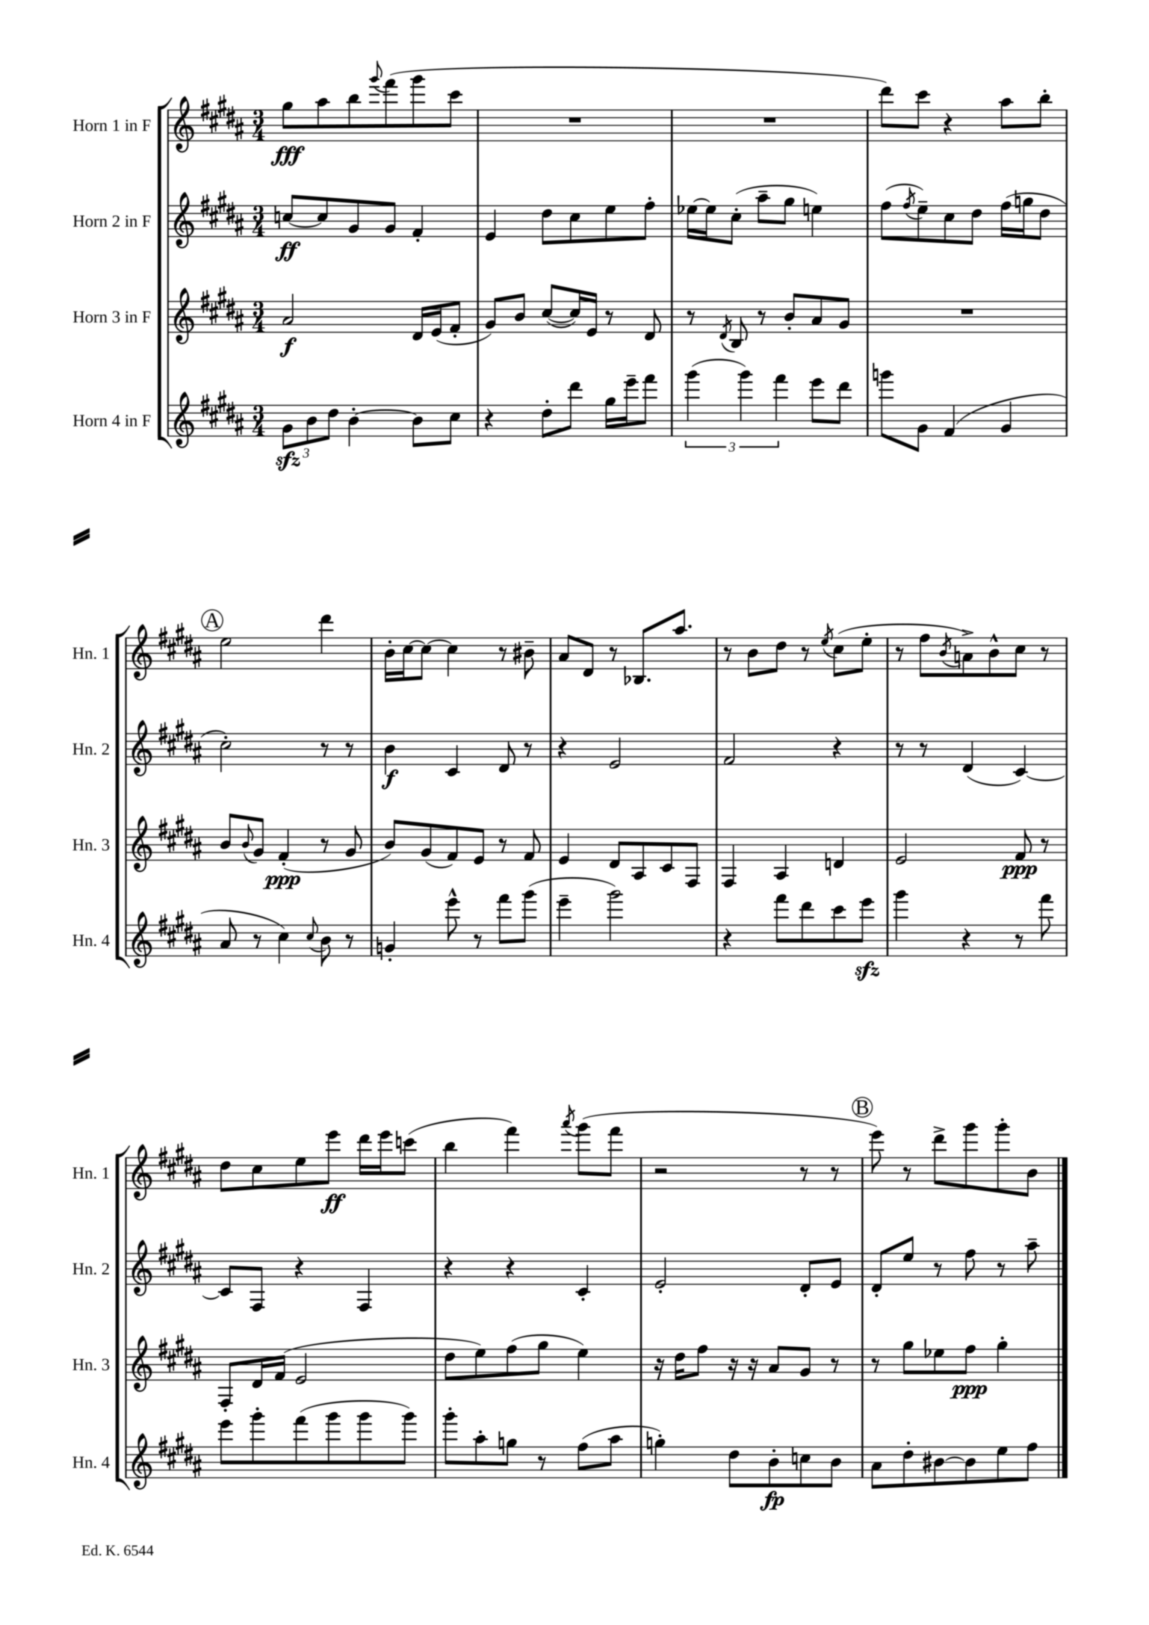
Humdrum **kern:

**kern	**kern	**kern	**kern
*staff4	*staff3	*staff2	*staff1
*clefG2	*clefG2	*clefG2	*clefG2
*k[f#c#g#d#a#]	*k[f#c#g#d#a#]	*k[f#c#g#d#a#]	*k[f#c#g#d#a#]
*M3/4	*M3/4	*M3/4	*M3/4
12g#\L	2a#/	[8cc/L	8gg#\L
12b\	.	.	.
.	.	8cc/]	8aa#\
12dd#\J	.	.	.
[4b'\	.	8g#/	8bb\
.	.	.	8qqggg#/
.	.	8g#/J	(8fff#\
8b\]L	16d#/LL	4f#'/	8ggg#\
.	(16e/J	.	.
8cc#\J	8f#'/J	.	8ccc#\J
=	=	=	=
4r	8g#/L)	4e/	2.r
.	8b/J	.	.
8dd#'\L	([8cc#/L	8dd#\L	.
8ddd#\J	16cc#/]L)	8cc#\	.
.	16e/JJ	.	.
16gg#\LL	8r	8ee\	.
16eee~\J	.	.	.
8fff#\J	8d#/	8ff#'\J	.
=	=	=	=
(6ggg#\	8r	[16ee-\LL	2.r
.	.	16ee-\]J	.
.	8qd#/	.	.
.	8B/	(8cc#'\J	.
6ggg#\)	.	.	.
.	8r	8aa#~\L	.
6fff#\	.	.	.
.	8b'/L	8gg#\J	.
8eee\L	8a#/	4ee\)	.
8ddd#\J	8g#/J	.	.
=	=	=	=
8ggg\L	2.r	(8ff#\L	8ddd#\L)
.	.	8qff#/	.
8g#\J	.	8ee~\)	8ccc#\J
(4f#/	.	8cc#\	4r
.	.	8dd#\J	.
4g#/	.	(16ff#\LL	8aa#\L
.	.	16gg\J	.
.	.	8dd#\J	8bb'\J
=	=	=	=
8a#/	8b/L	2cc#'\)	2ee\
.	8qqb/	.	.
8r	8g#/J	.	.
4cc#\)	(4f#'/	.	.
8qqcc#/	.	.	.
8b\	8r	8r	4ddd#\
8r	8g#/	8r	.
=	=	=	=
4g'/	8b/L)	4b\	16b'\LL
.	.	.	[16cc#\J
.	(8g#/	.	8cc#\_J
8eee^^\	8f#/)	4c#/	4cc#\]
8r	8e/J	.	.
8fff#\L	8r	8d#/	8r
(8ggg#\J	8f#/	8r	8b#~\
=	=	=	=
4eee~\	4e/	4r	8a#/L
.	.	.	8d#/J
2ggg#\)	8d#/L	2e/	8r
.	8A#/	.	8.B-/L
.	8c#/	.	.
.	.	.	8.aa#/J
.	8F#/J	.	.
=	=	=	=
4r	4F#/	2f#/	8r
.	.	.	8b\L
8fff#\L	4A#/	.	8dd#\J
8ddd#\	.	.	8r
.	.	.	8qee/
8ccc#\	4d/	4r	(8cc#\L
8eee\J	.	.	8ee'\J
=	=	=	=
4ggg#\	2e/	8r	8r
.	.	8r	8ff#\L
.	.	.	8qb/
4r	.	(4d#/	8a^\)
.	.	.	8b^^\
8r	8f#/	[4c#/)	8cc#\J
8fff#\	8r	.	8r
=	=	=	=
8eee\L	8F#'/L	8c#/]L	8dd#\L
8ggg#'\	16d#/L	8F#/J	8cc#\
.	(16f#/JJ	.	.
(8fff#\	2e/	4r	8ee\
8ggg#\	.	.	8eee\J
8ggg#\	.	4F#/	16ddd#\LL
.	.	.	16eee\J
8ggg#\J)	.	.	(8ccc\J
=	=	=	=
8ggg#'\L	8dd#\L	4r	4bb\
8aa#'\	8ee\)	.	.
8gg\J	(8ff#\	4r	4fff#\)
8r	8gg#\J	.	.
.	.	.	8qaaa#/
(8ff#\L	4ee\)	4c#'/	(8ggg#\L
8aa#\J	.	.	8fff#\J
=	=	=	=
4gg'\)	16r	2e'/	2r
.	16dd#\LK	.	.
.	8ff#\J	.	.
8dd#\L	16r	.	.
.	16r	.	.
8b'\	8a#/L	.	.
8cc\	8g#/J	8d#'/L	8r
8b\J	8r	8e/J	8r
=	=	=	=
8a#\L	8r	8d#'/L	8eee\)
8dd#'\	8gg#\L	8ee/J	8r
[8b#\	8ee-\	8r	8ddd#^\L
8b#\]	8ff#\J	8ff#\	8ggg#\
8ee\	4gg#'\	8r	8ggg#'\
8ff#\J	.	8aa#~\	8b\J
==	==	==	==
*-	*-	*-	*-
